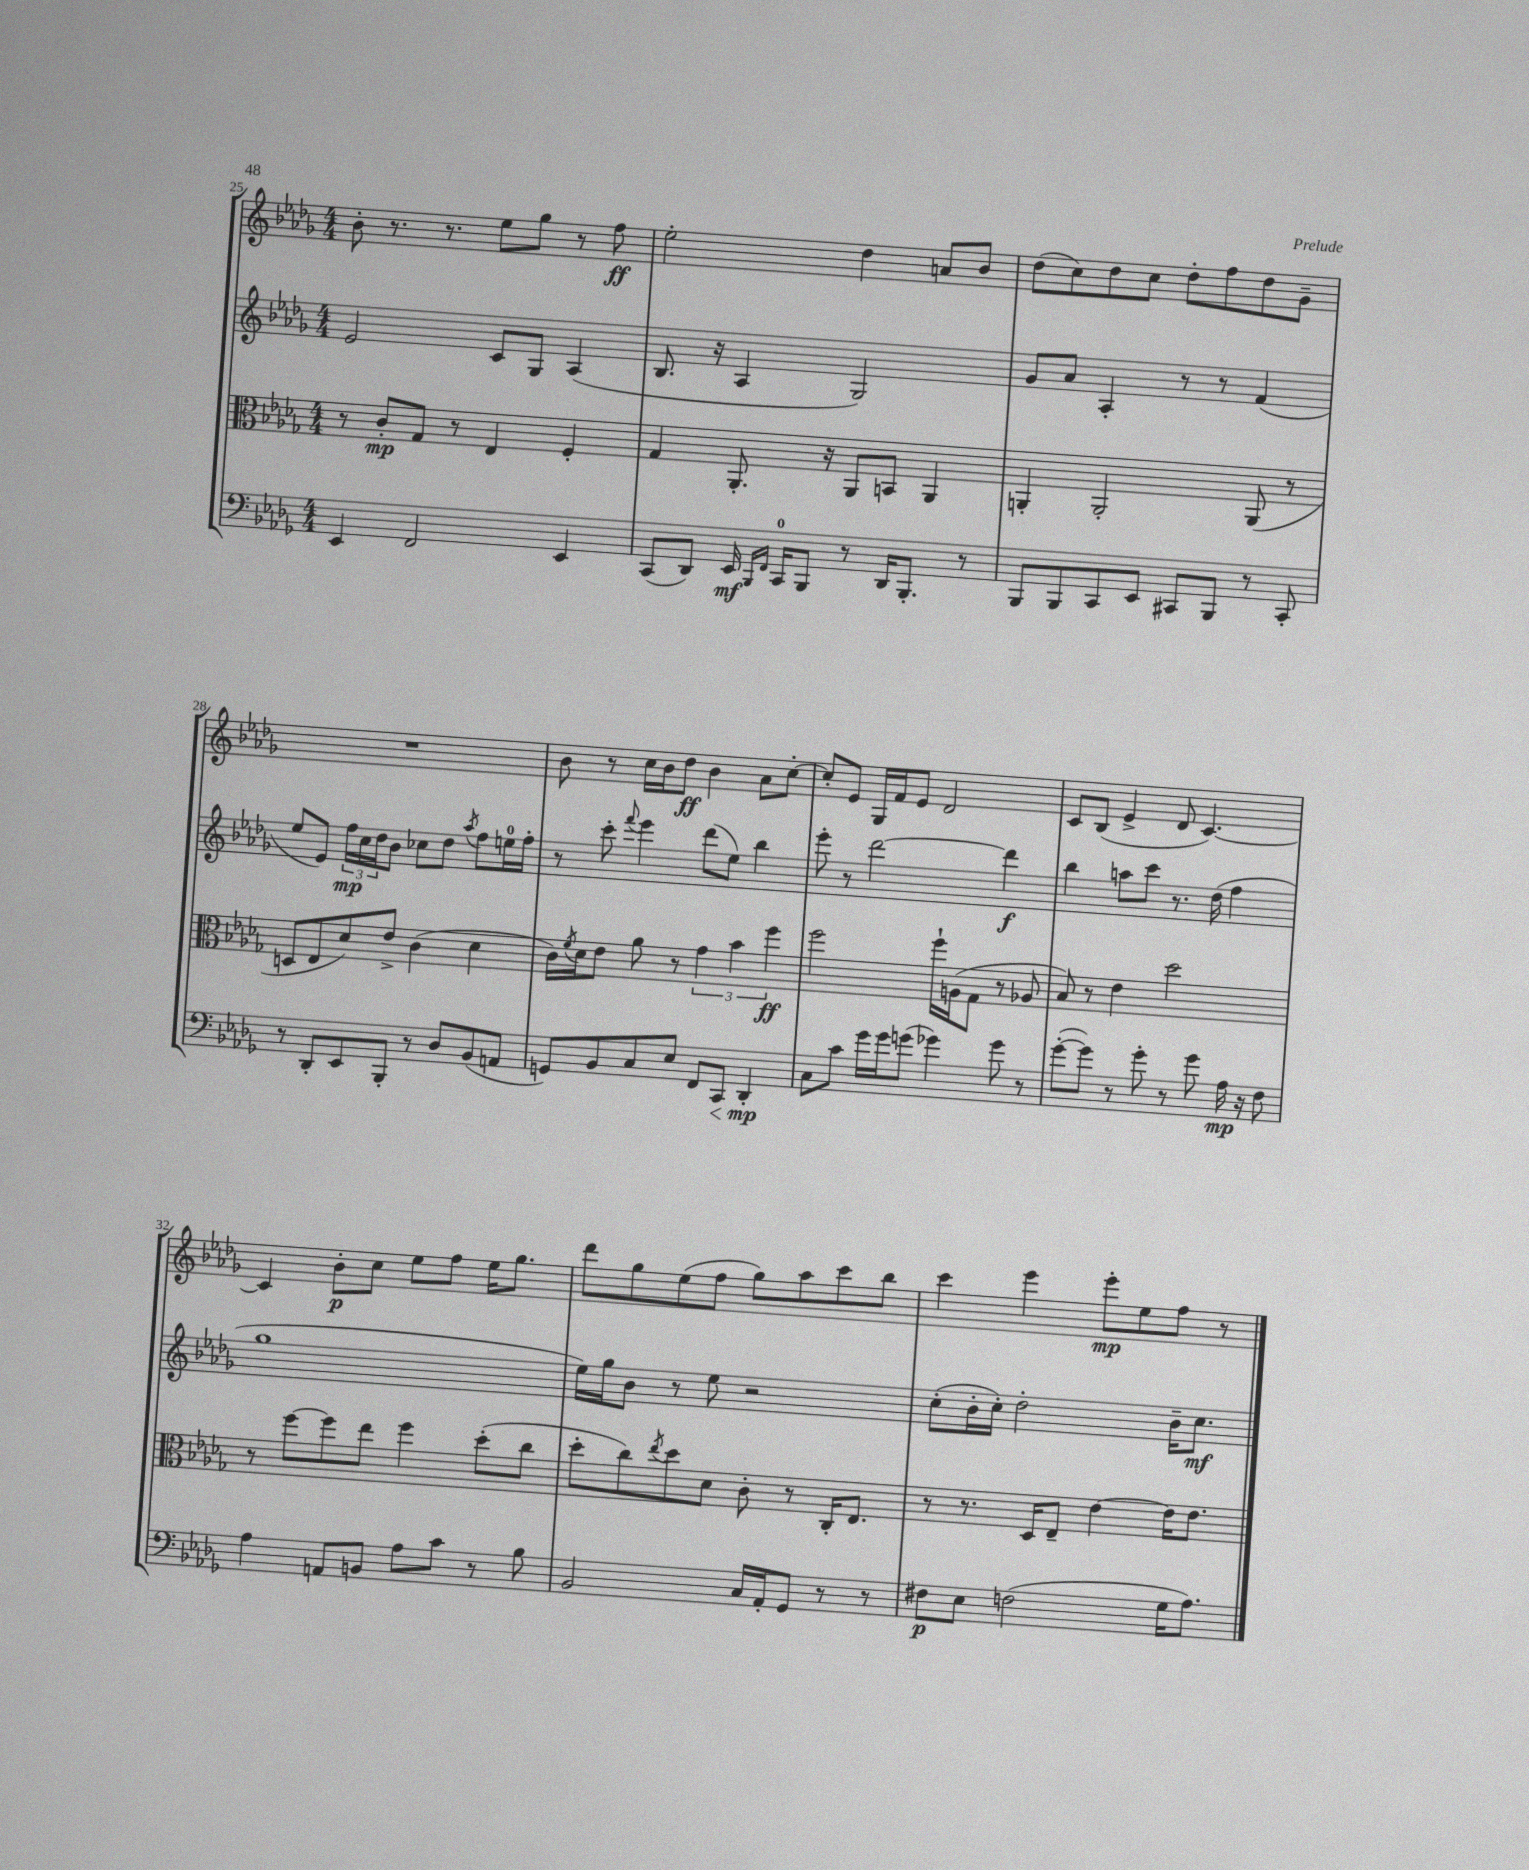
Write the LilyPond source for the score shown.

<<
\new StaffGroup <<
\new Staff = "s0" {
    \clef treble \key des \major \numericTimeSignature \time 4/4
    bes'8-. r8. r8. ees''8 ges''8 r8 f''8\ff |
    ees''2-. des''4 a'8 bes'8 |
    des''8( c''8) des''8 c''8 des''8-. f''8 des''8 ges'8-- |
    R1 |
    bes'8 r8 c''16 bes'16 des''8\ff bes'4 aes'8 c''8~-. |
    c''8-. ees'8 ges16 f'16 ees'8 des'2 |
    c'8 bes8( ees'4-> des'8 c'4.~) |
    c'4 bes'8-.\p c''8 ees''8 f''8 ees''16 ges''8. |
    des'''8 ges''8 ees''8( f''8 ges''8) aes''8 c'''8 bes''8 |
    c'''4 ees'''4 ees'''8-.\mp ees''8 f''8 r8 \bar "|." |
}
\new Staff = "s1" {
    \clef treble \key des \major \numericTimeSignature \time 4/4
    ees'2 c'8 ges8 aes4( |
    bes8. r16 aes4 ges2) |
    ges'8 aes'8 aes4-. r8 r8 f'4( |
    ees''8 ees'8) \tuplet 3/2 { f''16\mp c''16 des''16 } bes'8 ces''8 des''8 \acciaccatura { aes''8 } f''8 e''16-0 f''16-. |
    r8 c'''8-. \appoggiatura { f'''8 } ees'''4 des'''8( ees''8) bes''4 |
    ees'''8-. r8 des'''2~ des'''4\f |
    bes''4 a''8 c'''8 r8. des''16( f''4 |
    ges''1 |
    ees''16) ges''16 bes'8 r8 ees''8 r2 |
    c''8-.( bes'16-. c''16-.) des''2-. bes'16-- c''8.\mf \bar "|." |
}
\new Staff = "s2" {
    \clef alto \key des \major \numericTimeSignature \time 4/4
    r8 c'8-.\mp ges8 r8 ees4 f4-. |
    ges4 aes,8.-. r16 aes,8 b,8 aes,4 |
    a,4-. a,2-. a,8( r8 |
    d8 ees8 des'8) ees'8-> c'4( des'4 |
    c'16) \acciaccatura { f'8 } des'16 ees'8 aes'8 r8 \tuplet 3/2 { ges'4 bes'4 f''4\ff } |
    f''2 f''16-! a16( ges8 r8 aes8 |
    bes8) r8 ees'4 des''2 |
    r8 f''8~ f''8 ees''8 f''4 des''8-.( c''8 |
    des''8-. c''8) \acciaccatura { ees''8 } des''8 des'8 c'8-. r8 c16-. ees8. |
    r8 r8. des16 ees8-- ees'4~ ees'16 ees'8. \bar "|." |
}
\new Staff = "s3" {
    \clef bass \key des \major \numericTimeSignature \time 4/4
    ees,4 f,2 ees,4 |
    c,8( des,8) ees,16\mf \grace { bes,,16 f,16 } c,16-0 bes,,8 r8 des,16 bes,,8.-. r8 |
    bes,,8 bes,,8 c,8 ees,8 cis,8 bes,,8 r8 cis,8-. |
    r8 des,8-. ees,8 bes,,8-. r8 des8 bes,8( a,8 |
    g,8) bes,8 c8 ees8 f,8 c,8\< des,4-.\mp\! |
    c8 c'8 ges'16 ges'16 g'8( ges'4) ges'8 r8 |
    ges'8~-.( ges'8) r8 ges'8-. r8 ges'8 aes16\mp r16 f8 |
    aes4 a,8 b,8 aes8 c'8 r8 bes8 |
    bes,2 c16 aes,16-. ges,8 r8 r8 |
    fis8\p ees8 f2( ges16 aes8.) \bar "|." |
}
>>
>>
\layout { \context { \Score currentBarNumber = #25 } }
